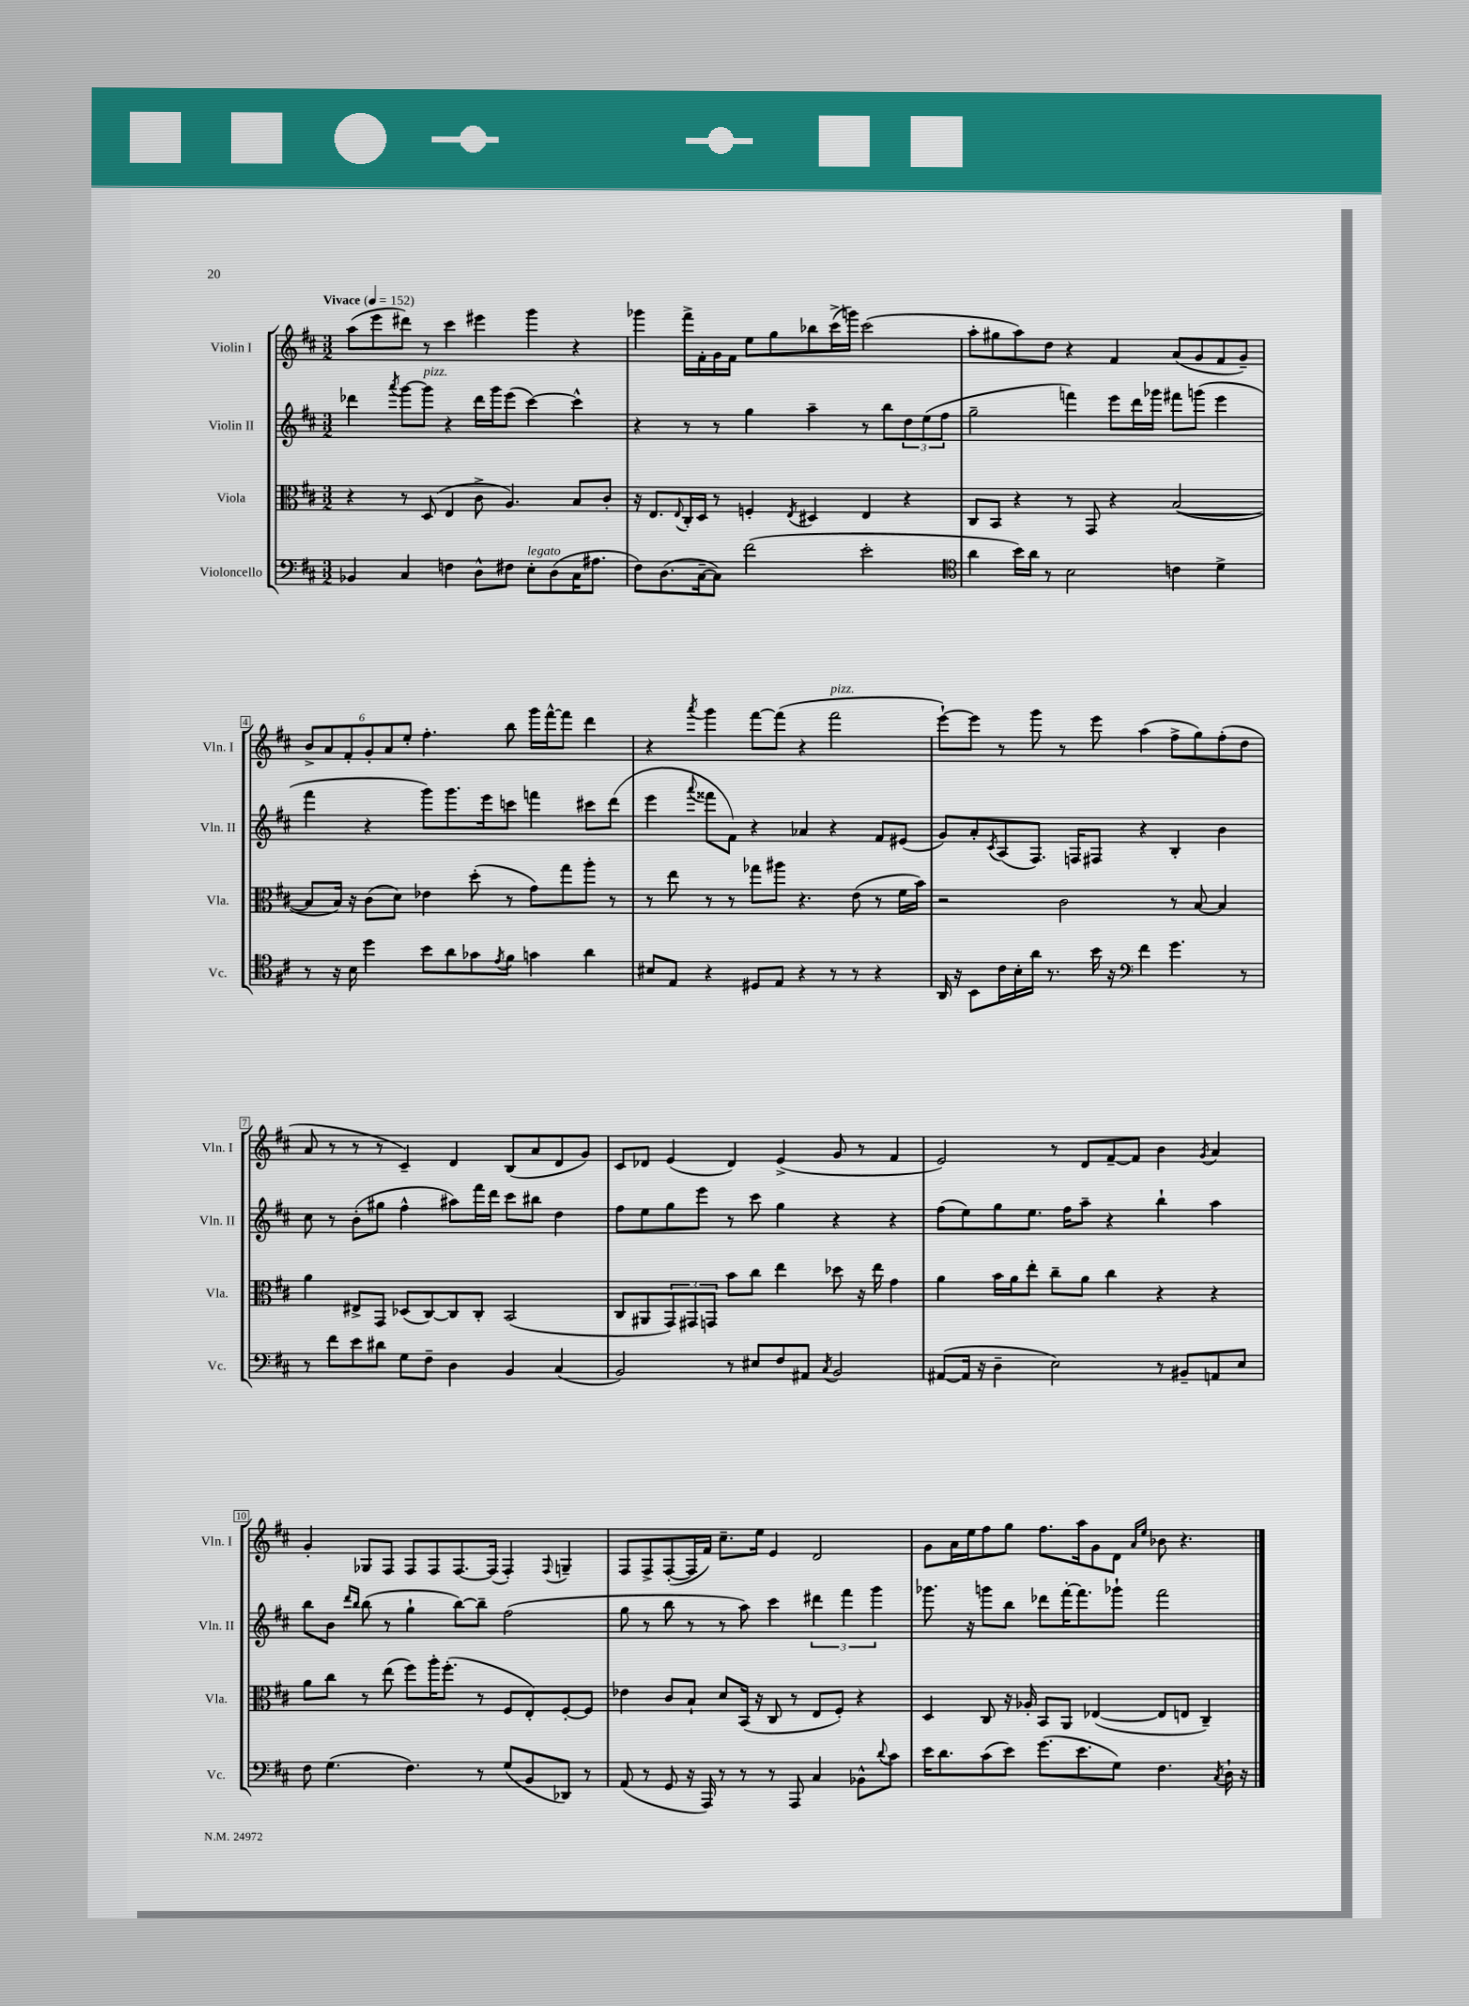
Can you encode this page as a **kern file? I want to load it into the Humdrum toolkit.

**kern	**kern	**kern	**kern
*staff4	*staff3	*staff2	*staff1
*clefF4	*clefC3	*clefG2	*clefG2
*k[f#c#]	*k[f#c#]	*k[f#c#]	*k[f#c#]
*M3/2	*M3/2	*M3/2	*M3/2
*MM152	*MM152	*MM152	*MM152
4BB-/	4r	4ddd-\	(8aa\L
.	.	.	8eee\
.	.	8qaaa/	.
4C#/	8r	[8ggg\L	8ddd#\J)
.	(8D/	8ggg\]J	8r
4F\	4E/	4r	4ccc#\
8D^^\L	8c#^\	16ddd-\LL	4eee#\
.	.	16ggg\J	.
8F#\J	4.A/)	(8eee\J	.
8E'\L	.	[4ccc#\)	4ggg\
(8D\	.	.	.
16C#\K	8B/L	4ccc#^^\]	4r
8.A#\J	.	.	.
.	8c#'/J	.	.
=	=	=	=
8F#\L)	16r	4r	4ggg-\
.	8.E/L	.	.
(8.D\	.	.	.
.	8qqE/	.	.
.	16C#'/L	8r	16fff#^\LL
[16C#~\k	16D/JJ	.	16f#'\
8C#\]J)	8r	8r	16g\
.	.	.	16f#\JJ
(2f#\	4F'/	4gg\	8ee\L
.	.	.	8gg\
.	8qE/	.	.
.	4D#/	4aa~\	8bb-\
.	.	.	(16ccc#^\L
.	.	.	16ggg\JJ)
2e'\	4E/	8r	(2ccc#\
.	.	8bb\L	.
.	4r	12dd\	.
.	.	(12ee\	.
.	.	12ff#\J	.
=	=	=	=
*clefC4	*	*	*
4a\	8C#/L	2gg~\	8aa'\L
.	8BB/J	.	8gg#\
16b\LL)	4r	.	8aa\)
16a\JJ	.	.	.
8r	.	.	8dd\J
2B\	8r	4fff\)	4r
.	8GG/	.	.
.	4r	8eee\L	4f#/
.	.	16ddd\L	.
.	.	16ggg-\JJ	.
4c\	([2B/	8fff#\L	(8a/L
.	.	(8ggg\J	8g/
4d^\	.	4eee\	8f#/
.	.	.	8g~/J)
=	=	=	=
8r	8B/]L	4fff#\	12b^/L
.	.	.	12a/
16r	16B/Jk)	.	.
.	.	.	12f#'/
16B\	16r	.	.
4dd\	(8c#\L	4r	12g'/
.	.	.	12a/
.	8d\J)	.	.
.	.	.	12ee'/J
8b\L	4e-\	8ggg\L)	4.ff#'\
8a\	.	8.ggg\	.
8g-\	(8dd'\	.	.
.	.	16eee\k	.
8qe/	.	.	.
8f#\J	8r	8ccc\J	8bb\
4g\	8g\L)	4fff\	16ggg\LL
.	.	.	[16fff#^^\J
.	8gg\	.	8fff#\]J
4a\	8aa'\J	8ccc#\L	4ddd\
.	8r	(8ddd\J	.
=	=	=	=
8B#/L	8r	4eee\	4r
8E/J	8ee\	.	.
.	.	8qqaaa/	8qaaa/
4r	8r	8fff##\L	4ggg\
.	8r	8f#\J)	.
8D#/L	8gg-\L	4r	[8fff#\L
8E/J	8aa#\J	.	(8fff#\]J
4r	4.r	4a-/	4r
8r	.	4r	2fff#\
8r	(8e\	.	.
4r	8r	8f#/L	.
.	16f#\LL	(8e#/J	.
.	16b\JJ)	.	.
=	=	=	=
16AA/	2r	8g/L)	[8eee`\L)
16r	.	.	.
8BB\L	.	8a'/	8eee\]J
.	.	8qc#/	.
16c#\L	.	(8A/	8r
16B'\	.	.	.
16a\JJ	.	8.F#/J)	8ggg\
8.r	.	.	.
.	2c#\	.	8r
.	.	16F/LK	.
16b\	.	8F#/J	8eee\
16r	.	.	.
*clefF4	*	*	*
4f#\	.	4r	(4aa\
4.g\	8r	4B'/	8ff#^\L
.	[8B/	.	8gg\)
.	4B/]	4b\	(8ff#'\
8r	.	.	8dd\J
=	=	=	=
8r	4a\	8cc#\	8a/
8f#\L	.	8r	8r
8e\	8E#^/L	(8b'\L	8r
8d#\J	8GG/J	8gg#\J	8r
8G\L	(8D-/L	4ff#^^\	4c#~/)
8F#~\J	[8C#/)	.	.
4D\	8C#/]	8aa#\L)	4d/
.	8C#'/J	16fff#\L	.
.	.	16ddd\JJ	.
4BB/	(2BB/	8ccc#\L	(8B/L
.	.	8bb#\J	8a/
(4C#/	.	4dd\	8d/
.	.	.	8g/J)
=	=	=	=
2BB/)	8C#/L	8ff#\L	8c#/L
.	8AA#/	8ee\	8d-/J
.	12GG/)	8gg\	(4e/
.	12GG#/	.	.
.	.	8eee\J	.
.	12GG/J	.	.
8r	8b\L	8r	4d-/)
8E#/L	8cc#\J	8ccc#\	.
8F#/	4ee\	4gg\	(4e^/
8AA#/J	.	.	.
8qC#/	.	.	.
2BB/	8dd-\	4r	8g/
.	16r	.	8r
.	16ee\	.	.
.	4g\	4r	4f#/
=	=	=	=
([8AA#/L	4a\	(8ff#\L	2e/)
16AA#/]Jk	.	8ee\)	.
16r	.	.	.
4D~\	16b\LL	8gg\	.
.	16a\J	.	.
.	8ee'\J	8.ee\J	.
2E\)	8cc#~\L	.	8r
.	.	16ff#\LK	.
.	8a\J	8aa~\J	8d/L
.	4cc#\	4r	[8f#~/
.	.	.	8f#/]J
8r	4r	4bb`\	4b\
8BB#~/L	.	.	.
.	.	.	8qg/
8AA/	4r	4aa\	4a/
8E/J	.	.	.
=	=	=	=
8F#\	8a\L	8bb\L	4g'/
(4.G\	8cc#\J	8b\J	.
.	.	16qqddd/LL	.
.	.	16qqbb/JJ	.
.	8r	(8bb\	8G-/L
.	(8ee\	8r	8F#/J
4.F#\)	8ff#\L)	4gg`\	8F#/L
.	16aa'\K	.	8F#/
.	(8.ff#'\J	.	.
.	.	[8bb\L)	[8.F#/
8r	8r	8bb~\]J	.
.	.	.	(16F#/]Jk
(8G/L	8F#/L	(2ff#\	4F#'/)
8BB/	8E'/)	.	.
.	.	.	8qqF#/
8DD-/J)	[8F#'/	.	4G~/
8r	8F#/]J	.	.
=	=	=	=
(8AA/	4e-\	8gg\	8F#/L
8r	.	8r	8F#^/
8GG/	8c#/L	8bb\	([8F#'/
16r	8B`/J	8r	16F#/]L
16AAA/)	.	.	16f#/JJ)
8r	8d/L	8r	8.cc#~\L
8r	(16BB/Jk	8aa\)	.
.	16r	.	16ee\Jk
8r	8C#/	4ccc#\	4e/
8AAA/	8r	.	.
4C#/	8E/L	6ddd#\	2d/
.	8F#'/J)	.	.
.	.	6fff#\	.
8BB-^^\L	4r	.	.
.	.	6ggg\	.
8qqd/	.	.	.
8c#\J	.	.	.
=	=	=	=
16e\LK	4D/	8.ggg-\	8g\L
8.d\	.	.	.
.	.	.	16a\L
.	.	16r	16ee\J
(8c#\	8C#/	8ggg\L	8ff#\
8e\J)	16r	8bb\J	8gg\J
.	16A-'/	.	.
(8.g\L	8BB/L	8ddd-\L	8.ff#\L
.	8AA/J	[16fff#'\K	.
8.e\	.	8.fff#\]	16aa\k
.	([4E-/	.	8g\
8G\J)	.	8ggg-`\J	8d\J
.	.	.	16qqa/LL
.	.	.	16qqee/JJ
4.F#\	8E-/]L	2fff#\	8b-\
.	8E/J	.	4.r
.	4C#~/)	.	.
8qC#/	.	.	.
16D`\	.	.	.
16r	.	.	.
==	==	==	==
*-	*-	*-	*-
